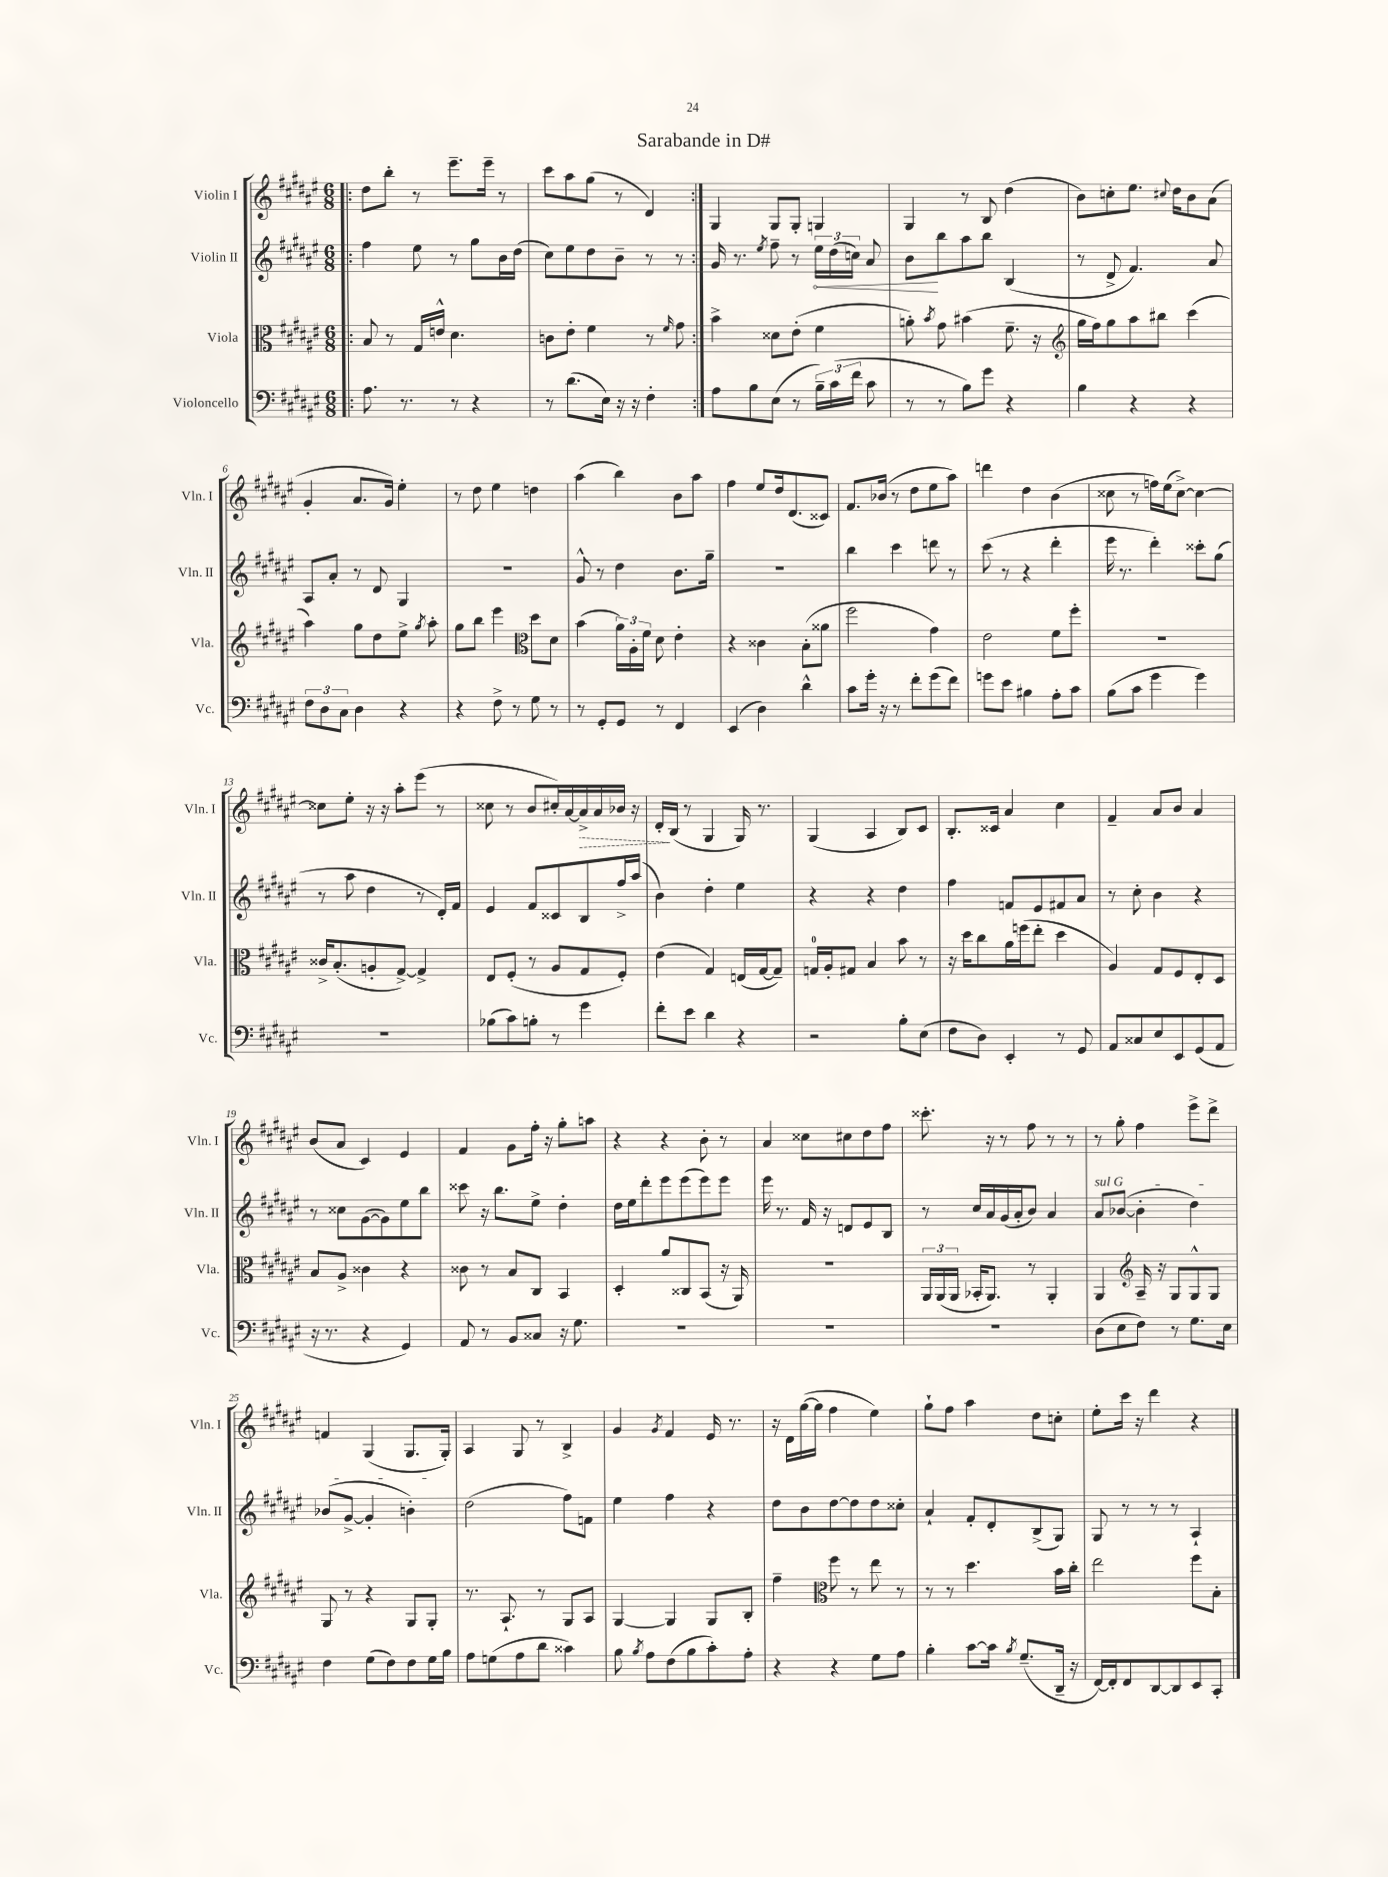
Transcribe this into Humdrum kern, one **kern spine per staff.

**kern	**kern	**kern	**kern
*staff4	*staff3	*staff2	*staff1
*clefF4	*clefC3	*clefG2	*clefG2
*k[f#c#g#d#a#e#]	*k[f#c#g#d#a#e#]	*k[f#c#g#d#a#e#]	*k[f#c#g#d#a#e#]
*M6/8	*M6/8	*M6/8	*M6/8
=!|:	=!|:	=!|:	=!|:
8.A#\	8B/	4ff#\	8dd#\L
.	8r	.	8bb'\J
8.r	.	.	.
.	16G#/LL	8ee#\	8r
.	16e^^/JJ	.	.
8r	4.d#\	8r	8.eee#~\L
4r	.	8gg#\L	.
.	.	.	16eee#~\Jk
.	.	16b\L	8r
.	.	(16dd#\JJ	.
=	=	=	=
8r	8c\L	8cc#\L)	8ccc#\L
(8.d#\L	8e#'\J	8ee#\	8aa#\
.	4f#\	8dd#\	(8gg#\J
16E#\Jk)	.	.	.
16r	.	8b~\J	8r
16r	.	.	.
4F#'\	8r	8r	4d#/)
.	16qqf#/	.	.
.	8g#\	8r	.
=:|!	=:|!	=:|!	=:|!
8A#\L	4b^\	16g#/	4G#/
.	.	8.r	.
8B\	.	.	.
.	.	8qee#/	.
(8E#\J	8d##\L	8ff#~\	8G#/L
8r	(8e#'\J	8r	8G#'/J
24B~\LL)	4f#\	24ee#\LL	4G/
(24c#\	.	(24dd#\	.
24f#\JJ	.	24cc\JJ)	.
8c#\	.	8a#/	.
=	=	=	=
8r	8a'\)	8b\L	4G#/
.	8qb/	.	.
8r	8g#\	8bb\	.
8B\L)	(4b#\	8aa#\	8r
8g#\J	.	8bb\J	8B/
4r	8.f#~\	(4B/	(4dd#\
.	16r	.	.
=	=	=	=
*	*clefG2	*	*
4B\	16gg#\LL	8r	8b\L)
.	16ff#\J)	.	.
.	8gg#\	8d#^/	8cc'\
4r	8aa#\	4.f#/)	8.ee#\J
.	8bb#\J	.	.
.	.	.	8qqcc#/
.	.	.	16dd#\LK
4r	(4ccc#\	.	8b\
.	.	8a#/	(8a#\J
=	=	=	=
12F#\L	4aa#\)	8A#/L	4g#'/
12D#\	.	.	.
.	.	8a#'/J	.
12C#\J	.	.	.
4D#\	8gg#\L	8r	8.a#/L
.	8dd#\	8d#/	.
.	.	.	16g#/Jk)
4r	8ee#^\J	4G#/	4ee#'\
.	8qgg#/	.	.
.	8aa#'\	.	.
=	=	=	=
4r	8gg#\L	2.r	8r
.	8bb\J	.	8dd#\
8F#^\	4eee#\	.	4ee#\
8r	.	.	.
*	*clefC3	*	*
8G#\	8dd#\L	.	4dd\
8r	8d#\J	.	.
=	=	=	=
8r	(4b\	8g#^^/	(4aa#\
8GG#'/L	.	8r	.
8GG#/J	24a#\LL)	4dd#\	4bb\)
.	24A#'\	.	.
.	24f#\JJ	.	.
8r	8d#\	.	.
4FF#/	4e#'\	8.b\L	8b\L
.	.	.	8aa#\J
.	.	16gg#~\Jk	.
=	=	=	=
(4EE#/	4r	2.r	4ff#\
4D#\)	4c##\	.	8ee#/L
.	.	.	16dd#/k
.	.	.	(8.d#/
4d#^^\	(8B'\L	.	.
.	8a##\J	.	8c##/J)
=	=	=	=
8c#\L	2ff#\	4bb\	8.f#/L
16g#'\Jk	.	.	.
16r	.	.	(16b-/Jk
8r	.	4ccc#\	8r
8f#'\L	.	.	8dd#\L
(8g#\	4g#\)	8ddd\	8ee#\
8f#\J)	.	8r	8aa#\J)
=	=	=	=
8g\L	2e#\	(8ccc#\	4ddd\
8e#\J	.	8r	.
4B#\	.	4r	4dd#\
8A#'\L	8f#\L	4ddd#'\	(4b\
8c#\J	8ff#'\J	.	.
=	=	=	=
(8B\L	2.r	16eee#\	8cc##\
.	.	8.r	.
8c#\J	.	.	8r
4g#\	.	4ddd#'\)	16ff\LL)
.	.	.	(16ee#\J
.	.	.	[8cc##^\J)
4g#\)	.	8ccc##'\L	4cc##\_
.	.	(8gg#\J	.
=	=	=	=
2.r	16c##^/LK	8r	8cc##\]L
.	(8.B'/	.	.
.	.	8aa#\	8ee#'\J
.	8A'/	4dd#\	16r
.	.	.	16r
.	[8G#^/J)	.	8aa#'\L
.	4G#^/]	8r	(8eee#\J
.	.	16d#'/LL)	8r
.	.	16f#/JJ	.
=	=	=	=
(8B-\L	8E#/L	4e#/	8cc##\
8c#\)	(8F#'/J	.	8r
8B'\J	8r	8f#/L	8b/L
8r	8A#/L	8c##/	16cc#'/L)
.	.	.	[16a#/
4g#\	8G#/	8B/	16a#^/]
.	.	.	16a#/
.	8F#'/J)	16ff#^/L	16b-/JJ
.	.	(16aa#/JJ	16r
=	=	=	=
8f#'\L	(4e#\	4b\)	16d#'/LL
.	.	.	(16B/JJ
8e#\J	.	.	8r
4d#\	4G#/)	4dd#'\	4G#/
4r	(16E/LL	4ee#\	16G#/)
.	[16G#/J	.	8.r
.	8G#~/]J)	.	.
=	=	=	=
2r	16G/LL	4r	(4G#/
.	16A#'/J	.	.
.	8G#/J	.	.
.	4B/	4r	4A#/
8B'\L	8b\	4dd#\	8B/L)
(8E#\J	8r	.	8c#/J
=	=	=	=
8F#\L	16r	4ff#\	8.B'/L
.	16dd#\LK	.	.
8D#\J)	8cc#\	.	.
.	.	.	16c##/Jk
4EE#'/	16a#\L	8f/L	4a#/
.	(16ff\J	.	.
.	8ee#'\J	8e#/	.
8r	4dd#\	8f#/	4cc#\
8GG#/	.	8a#/J	.
=	=	=	=
8AA#/L	4A#/)	8r	4f#~/
8C##/	.	8cc#'\	.
8E#/	8G#/L	4b\	8a#/L
8EE#/	8F#/	.	8b/J
(8GG#/	8E#'/	4r	4a#/
8AA#/J	8D#/J	.	.
=	=	=	=
16r	8B/L	8r	(8b/L
8.r	.	.	.
.	8A#^/J	8cc##\L	8a#/J
4r	4c##\	([8g#\	4c#/)
.	.	8g#\])	.
4GG#/)	4r	8ee#\	4e#/
.	.	8bb\J	.
=	=	=	=
8AA#/	8c##\	8ccc##\	4f#/
8r	8r	16r	.
.	.	8.bb\L	.
8BB/L	8B/L	.	8g#\L
8C##/J	8C#/J	8ee#^\J	16ff#'\Jk
.	.	.	16r
16r	4BB/	4dd#'\	8gg#'\L
8.G#\	.	.	.
.	.	.	8aa\J
=	=	=	=
2.r	4D#'/	16dd#\LL	4r
.	.	16ee#\J	.
.	.	8ddd#'\	.
.	8a#/L	8eee#\	4r
.	8C##/	(8eee#\	.
.	(8BB/J	8eee#\)	8b'\
.	16r	8eee#\J	8r
.	16AA#/)	.	.
=	=	=	=
2.r	2.r	16eee#\	4a#/
.	.	8.r	.
.	.	16f#/	8cc##\L
.	.	16r	.
.	.	8d/L	8cc#\
.	.	8e#/	8dd#\
.	.	8B/J	8ff#\J
=	=	=	=
2.r	24AA#/LL	8r	8.ccc##'\
.	(24AA#/	.	.
.	24AA#/JJ	.	.
.	16BB-'/LK	16cc#/LL	.
.	8.AA#/J)	16a#/	16r
.	.	(16g#/	8r
.	.	16a#'/J	.
.	8r	8b/J)	8ff#\
.	4AA#'/	4a#/	8r
.	.	.	8r
=	=	=	=
(8D#\L	4AA#/	8a#/L	8r
8E#\	.	([8b-/J	8gg#'\
*	*clefG2	*	*
8F#\J)	16A#~/	4b-'\]	4ff#\
.	16r	.	.
8r	8G#/L	.	.
8.G#\L	8G#^^/	4dd#\)	8eee#^\L
.	8G#/J	.	8ddd#^\J
16E#\Jk	.	.	.
=	=	=	=
4F#\	8G#/	(8b-/L	4f/
.	8r	[8g#^/J	.
(8G#\L	4r	4g#'/]	(4G#/
8F#\)	.	.	.
8F#\	8G#/L	4b'\)	8.G#/L
16G#\L	8G#'/J	.	.
16B\JJ	.	.	16G#'/Jk)
=	=	=	=
8A#\L	8.r	(2dd#\	4A#/
(8G\	.	.	.
.	8.A#`/	.	.
8A#\	.	.	8G#/
8d#\J	8r	.	8r
4c##\)	8G#/L	8ff#\L)	4B^/
.	8A#/J	8f\J	.
=	=	=	=
8B\	[4G#/	4ee#\	4g#/
8qB/	.	.	.
8A#\L	.	.	.
.	.	.	8qg#/
(8F#\	4G#/]	4ff#\	4f#/
8B\	.	.	.
8c#'\)	8G#/L	4r	16e#/
.	.	.	8.r
8A#'\J	8B'/J	.	.
=	=	=	=
4r	4ff#~\	8dd#\L	16r
.	.	.	16d#\LL
.	.	8b\	([16gg#\
.	.	.	16gg#\]JJ
*	*clefC3	*	*
4r	8ff#\	[8dd#\	4ff#\
.	8r	8dd#\]	.
8G#\L	8ee#\	8dd#\	4ee#\)
8A#\J	8r	8cc##'\J	.
=	=	=	=
4B'\	8r	4a#`/	8gg#`\L
.	8r	.	8ff#\J
[8c#\L	4.dd#\	8f#'/L	4aa#\
16c#\]Jk	.	8d#'/	.
8qB/	.	.	.
(8.G#~/L	.	.	.
.	.	(8B^/	8dd#\L
16DD#~/Jk	16b\LL	8G#/J)	8cc'\J
16r	16cc#'\JJ	.	.
=	=	=	=
[16FF#/LL)	2ee#\	8G#/	8ee#'\L
16FF#'/]J	.	.	.
8FF#/	.	8r	16ccc#\Jk
.	.	.	16r
[8DD#/	.	8r	4ddd#\
8DD#/]	.	8r	.
8EE#/	8ff#\L	4A#`/	4r
8CC#'/J	8B'\J	.	.
==	==	==	==
*-	*-	*-	*-
